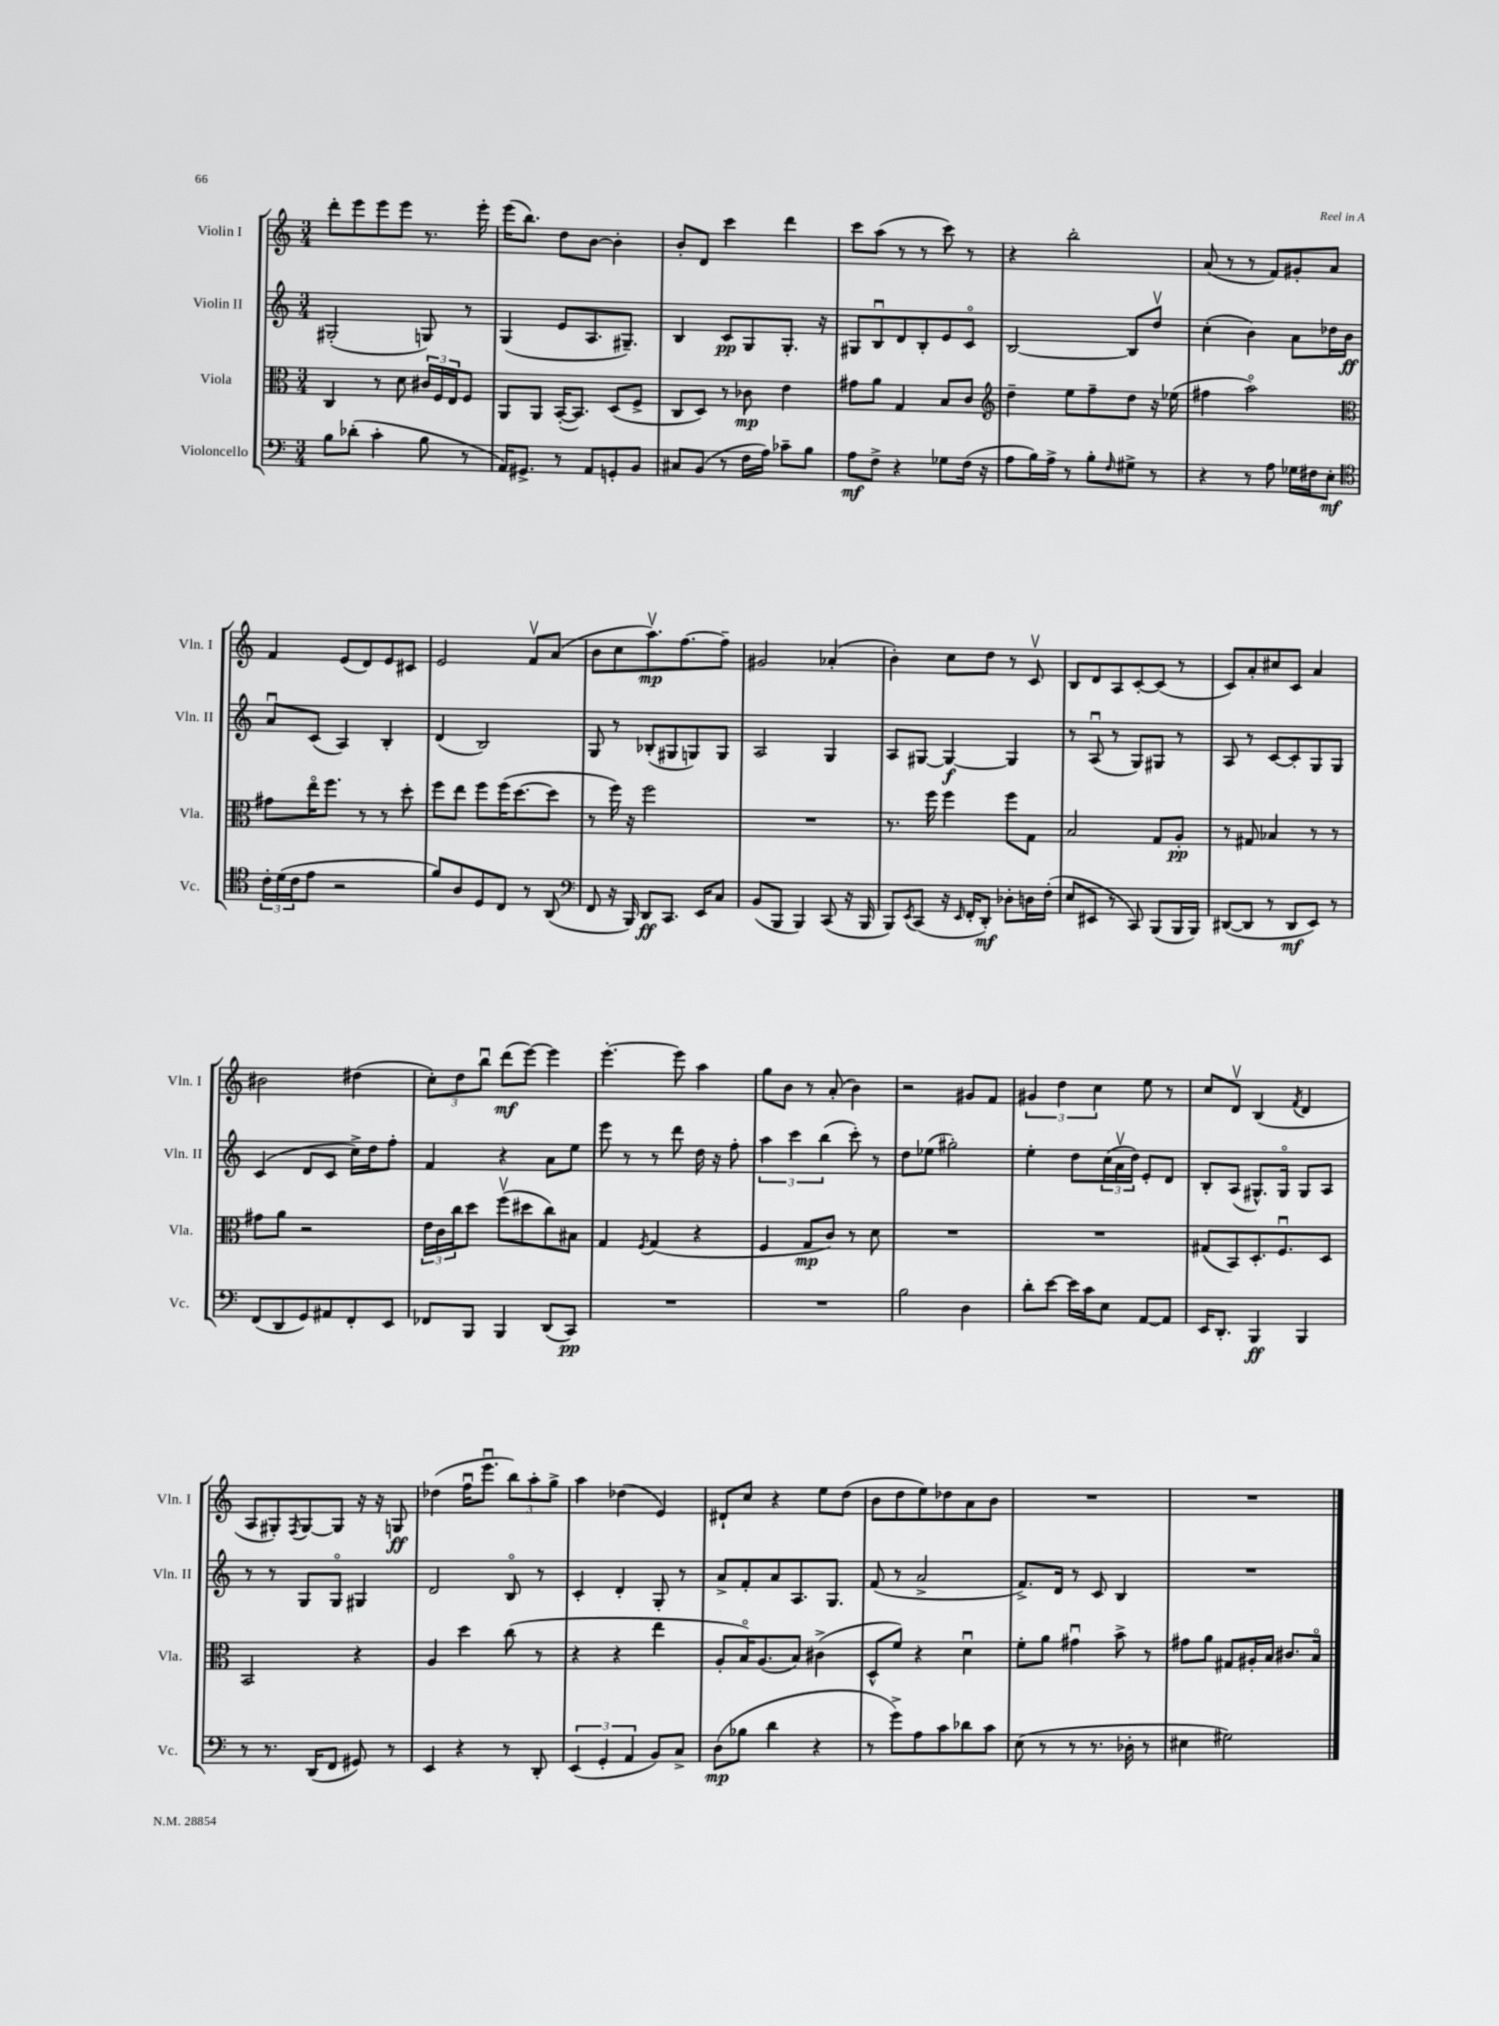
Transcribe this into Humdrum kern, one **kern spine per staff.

**kern	**dynam	**kern	**dynam	**kern	**dynam	**kern	**dynam
*part4	*part4	*part3	*part3	*part2	*part2	*part1	*part1
*staff4	*staff4	*staff3	*staff3	*staff2	*staff2	*staff1	*staff1
*I"Violoncello	*	*I"Viola	*	*I"Violin II	*	*I"Violin I	*
*I'Vc.	*	*I'Vla.	*	*I'Vln. II	*	*I'Vln. I	*
*clefF4	*	*clefC3	*	*clefG2	*	*clefG2	*
*k[]	*	*k[]	*	*k[]	*	*k[]	*
*M3/4	*	*M3/4	*	*M3/4	*	*M3/4	*
=11	=11	=11	=11	=11	=11	=11	=11
8B\L	.	4C/	.	(2G#X'/	.	8ddd'\L	.
(8d-X'\J	.	.	.	.	.	8eee\	.
4c'\	.	8r	.	.	.	8eee\	.
.	.	8d\	.	.	.	8eee\J	.
8B\	.	24c#X/LL	.	8Gn/)	.	8.r	.
.	.	24F/	.	.	.	.	.
.	.	24E/J	.	.	.	.	.
8r	.	8F/J	.	8r	.	.	.
.	.	.	.	.	.	16eee'\	.
=12	=12	=12	=12	=12	=12	=12	=12
16AA/KL)	.	8AA/L	.	(4G/	.	(16eee\KL	.
8.GG#X^/J	.	.	.	.	.	8.bb\J)	.
.	.	8AA/J	.	.	.	.	.
8r	.	([16BB'/KL	.	8e/L	.	8dd\L	.
.	.	8.BB/J])	.	.	.	.	.
8AA/L	.	.	.	8.A/	.	[8b\J	.
8GGn'/	.	(8D/L	.	.	.	4b'\]	.
.	.	.	.	8.G#X~/J)	.	.	.
8BB/J	.	8F^/J	.	.	.	.	.
=13	=13	=13	=13	=13	=13	=13	=13
8C#X/L	.	8C/L	.	4B/	.	8b'/L	.
(8BB/J	.	8D/J)	.	.	.	8d/J	.
8r	.	8r	.	8c/L	pp	4ccc\	.
16F\LL	.	8c-X\	mp	8G/	.	.	.
16A\JJ)	.	.	.	.	.	.	.
8c-X~\L	.	4e\	.	8.G'/J	.	4ddd\	.
8B\J	.	.	.	.	.	.	.
.	.	.	.	16r	.	.	.
=14	=14	=14	=14	=14	=14	=14	=14
8A\L	mf	8g#X\L	.	8G#X/L	.	8ccc\L	.
8F^\J	.	8a\J	.	8Bu/	.	(8aa\J	.
4r	.	4G/	.	8d/	.	8r	.
.	.	.	.	8B'/	.	8r	.
8G-X\L	.	8B/L	.	8e/	.	8ccc\)	.
(16F\Jk	.	8c/J	.	8c/J	.	8r	.
16r	.	.	.	.	.	.	.
=15	=15	=15	=15	=15	=15	=15	=15
*	*	*clefG2	*	*	*	*	*
8A\L	.	4dd~\	.	[2B/	.	4r	.
16B\L)	.	.	.	.	.	.	.
16A^\JJ	.	.	.	.	.	.	.
8r	.	8ee\L	.	.	.	2bb'\	.
8B'\L	.	8ff~\	.	.	.	.	.
16qqF/	.	.	.	.	.	.	.
8G#X^\J	.	8dd\J	.	8B/L]	.	.	.
8r	.	16r	.	8ddv/J	.	.	.
.	.	(16ee-X\	.	.	.	.	.
=16	=16	=16	=16	=16	=16	=16	=16
4r	.	4ff#X\	.	(4cc'\	.	(8a/	.
.	.	.	.	.	.	8r	.
8r	.	2aa\)	.	4b\)	.	8r	.
8A\	.	.	.	.	.	8f/L)	.
16G-X\LL	.	.	.	8a\L	.	8g#X'/	.
16F#X\J	.	.	.	.	.	.	.
8E'\J	mf	.	.	16dd-X\L	.	8a/J	.
.	.	.	.	16b\JJ	ff	.	.
!!LO:LB:g=z
=17	=17	=17	=17	=17	=17	=17	=17
*clefC4	*	*clefC3	*	*	*	*	*
24c'\LL	.	8g#X\L	.	8au/L	.	4f/	.
(24d\	.	.	.	.	.	.	.
24c\J	.	.	.	.	.	.	.
8e\J	.	16ee\K	.	(8c/J	.	.	.
.	.	8.ff\J	.	.	.	.	.
2r	.	.	.	4A/)	.	(8e/L	.
.	.	8r	.	.	.	8d/)	.
.	.	8r	.	4B'/	.	8e/	.
.	.	8dd'\	.	.	.	8c#X/J	.
=18	=18	=18	=18	=18	=18	=18	=18
8f/L)	.	8ff\L	.	(4d/	.	2e/	.
8A/	.	8ee\J	.	.	.	.	.
8D/	.	8ff\L	.	2B/)	.	.	.
8C/J	.	(16ff\K	.	.	.	.	.
.	.	[8.dd\	.	.	.	.	.
8r	.	.	.	.	.	8fv/L	.
(8AA/	.	8dd\J]	.	.	.	(8a/J	.
=19	=19	=19	=19	=19	=19	=19	=19
*clefF4	*	*	*	*	*	*	*
8FF/	.	8r	.	8G/	.	8b\L	.
16r	.	16ff\)	.	8r	.	8cc\	.
16BBB/)	.	16r	.	.	.	.	.
8DD/L	ff	2ff\	.	(8B-X'/L	.	8.aav\)	mp
8.CC/J	.	.	.	8G#X/	.	.	.
.	.	.	.	.	.	[8.ff\	.
.	.	.	.	8Gn/)	.	.	.
16EE/KL	.	.	.	.	.	.	.
8C/J	.	.	.	8G/J	.	8ff~\J]	.
=20	=20	=20	=20	=20	=20	=20	=20
(8BB/L	.	2.r	.	2A/	.	2g#X/	.
8BBB/J	.	.	.	.	.	.	.
4BBB/)	.	.	.	.	.	.	.
(8CC/	.	.	.	4G/	.	(4a-X'/	.
16r	.	.	.	.	.	.	.
16BBB/	.	.	.	.	.	.	.
=21	=21	=21	=21	=21	=21	=21	=21
8BBB/L)	.	8.r	.	8A/L	.	4b'\)	.
8qEE/	.	.	.	.	.	.	.
(8CC/J	.	.	.	[8G#X/J	.	.	.
.	.	16ff\	.	.	.	.	.
16r	.	4ff\	.	4G#/_	f	8cc\L	.
16qqEE/	.	.	.	.	.	.	.
16FF'/KL	.	.	.	.	.	.	.
8DD'/J)	mf	.	.	.	.	8dd\J	.
8D-X'\L	.	8ff\L	.	4G#/]	.	8r	.
16Dn\L	.	8G\J	.	.	.	8cv/	.
(16F'\JJ	.	.	.	.	.	.	.
=22	=22	=22	=22	=22	=22	=22	=22
8E/L	.	2B/	.	8r	.	8B/L	.
8EE#X/J	.	.	.	(8Au/	.	8d/	.
8r	.	.	.	8r	.	8A/	.
8CC/)	.	.	.	8G/L)	.	[8c'/	.
(8BBB/L	.	8G/L	.	8G#X/J	.	(8c/J]	.
16BBB/L	.	8A'/J	pp	8r	.	8r	.
16BBB/JJ)	.	.	.	.	.	.	.
=23	=23	=23	=23	=23	=23	=23	=23
([8DD#X/L	.	8r	.	8A/	.	8c/L)	.
8DD#/J]	.	8G#X/	.	8r	.	8a'/	.
8r	.	4B-X/	.	[8c/L	.	8cc#X/	.
8DD#/L	mf	.	.	8c'/]	.	8c/J	.
8EE/J)	.	8r	.	8G/	.	4a/	.
8r	.	8r	.	8G/J	.	.	.
!!LO:LB:g=z
=24	=24	=24	=24	=24	=24	=24	=24
(8FF/L	.	8g#X\L	.	(4c/	.	2b#X\	.
8DD/	.	8a\J	.	.	.	.	.
8GG/)	.	2r	.	8d/L	.	.	.
8AA#X/	.	.	.	8c/J	.	.	.
8FF'/	.	.	.	16cc^\LL)	.	(4dd#X\	.
.	.	.	.	16dd\J	.	.	.
8EE/J	.	.	.	8ff'\J	.	.	.
=25	=25	=25	=25	=25	=25	=25	=25
8FF-X/L	.	24e\LL	.	4f/	.	12cc'\L)	.
.	.	24c\	.	.	.	.	.
.	.	24cc\J	.	.	.	12dd\	.
8BBB/J	.	8dd\J	.	.	.	.	.
.	.	.	.	.	.	12bbu\J	.
4BBB/	.	(8ffv\L	.	4r	.	(8ddd\L	mf
.	.	8dd#X\	.	.	.	[8eee\J)	.
(8DD/L	.	8cc\)	.	8a\L	.	4eee\]	.
8CC/J)	pp	8B#X\J	.	8ee\J	.	.	.
=26	=26	=26	=26	=26	=26	=26	=26
2.r	.	4G/	.	8eee\	.	[4.eee'\	.
.	.	.	.	8r	.	.	.
.	.	8qF/	.	.	.	.	.
.	.	(4G/	.	8r	.	.	.
.	.	.	.	8ddd\	.	8eee\]	.
.	.	4r	.	16dd\	.	4aa\	.
.	.	.	.	16r	.	.	.
.	.	.	.	8ff'\	.	.	.
=27	=27	=27	=27	=27	=27	=27	=27
2.r	.	4F/	.	6aa\	.	8gg\L	.
.	.	.	.	.	.	8b\J	.
.	.	.	.	6ccc\	.	.	.
.	.	8G/L	mp	.	.	8r	.
.	.	.	.	(6bb\	.	.	.
.	.	8c/J)	.	.	.	(8a'/	.
.	.	8r	.	8ccc'\)	.	4b\)	.
.	.	8d\	.	8r	.	.	.
=28	=28	=28	=28	=28	=28	=28	=28
2B\	.	2.r	.	8dd\L	.	2r	.
.	.	.	.	(8ee-X\J	.	.	.
.	.	.	.	2gg#X'\)	.	.	.
4D\	.	.	.	.	.	8g#X/L	.
.	.	.	.	.	.	8f/J	.
=29	=29	=29	=29	=29	=29	=29	=29
8d'\L	.	2.r	.	4ee'\	.	6g#X/	.
[8e\J	.	.	.	.	.	.	.
.	.	.	.	.	.	6dd\	.
16e\LL]	.	.	.	8dd\L	.	.	.
16c\J	.	.	.	.	.	.	.
.	.	.	.	.	.	6cc\	.
8E\J	.	.	.	(24cc\L	.	.	.
.	.	.	.	24av\	.	.	.
.	.	.	.	24dd\JJ)	.	.	.
[8AA/L	.	.	.	8e'/L	.	8ee\	.
8AA/J]	.	.	.	8d/J	.	8r	.
=30	=30	=30	=30	=30	=30	=30	=30
16EE/KL	.	(8G#X/L	.	8B'/L	.	8cc/L	.
8.DD'/J	.	.	.	.	.	.	.
.	.	8BB/)	.	(8A/J	.	8dv/J	.
4BBB/	ff	8.D'/	.	8.G#X^^/L)	.	(4B/	.
.	.	8.Fu/	.	16G#/Jk	.	.	.
.	.	.	.	.	.	8qf/	.
4BBB/	.	.	.	8G#/L	.	4d/	.
.	.	8D/J	.	8A/J	.	.	.
!!LO:LB:g=z
=31	=31	=31	=31	=31	=31	=31	=31
8r	.	2BB/	.	8r	.	8A/L	.
8.r	.	.	.	8r	.	8G#X'/)	.
.	.	.	.	.	.	8qF/	.
.	.	.	.	8G/L	.	[8G#/	.
(16DD/KL	.	.	.	.	.	.	.
8FF/J	.	.	.	8G/J	.	8G#/J]	.
8GG#X/)	.	4r	.	4G#X/	.	16r	.
.	.	.	.	.	.	16r	.
8r	.	.	.	.	.	8Gn/	ff
=32	=32	=32	=32	=32	=32	=32	=32
4EE/	.	4A/	.	2d/	.	(4dd-X\	.
4r	.	4dd\	.	.	.	16ffu\KL	.
.	.	.	.	.	.	8.eeeu\J	.
8r	.	(8cc\	.	8B/	.	12bb\L)	.
.	.	.	.	.	.	12aa'\	.
8DD'/	.	8r	.	8r	.	.	.
.	.	.	.	.	.	12gg^\J	.
=33	=33	=33	=33	=33	=33	=33	=33
(6EE/	.	4r	.	4c'/	.	4aa\	.
6GG'/	.	.	.	.	.	.	.
.	.	4r	.	4d'/	.	(4dd-X\	.
6AA/	.	.	.	.	.	.	.
8BB/L)	.	4ee\	.	8G'/	.	4e/)	.
8C^/J	.	.	.	8r	.	.	.
=34	=34	=34	=34	=34	=34	=34	=34
(8D\L	mp	8A'/L	.	8a^/L	.	8d#X`/L	.
8B-X\J	.	16B/K)	.	8f'/	.	8cc/J	.
.	.	(8.A/	.	.	.	.	.
4d\	.	.	.	8a/	.	4r	.
.	.	8B/J)	.	8.A/	.	.	.
4r	.	(4c#X^\	.	.	.	8ee\L	.
.	.	.	.	8.G/J	.	.	.
.	.	.	.	.	.	(8dd\J	.
=35	=35	=35	=35	=35	=35	=35	=35
8r	.	8D^^/L	.	(8f/	.	8b\L	.
8g^\L)	.	8f/J)	.	8r	.	8dd\	.
8A\	.	4r	.	2a^/	.	8ee\)	.
8c\	.	.	.	.	.	8dd-X\	.
8d-X\	.	4du\	.	.	.	8a\	.
8c\J	.	.	.	.	.	8b\J	.
=36	=36	=36	=36	=36	=36	=36	=36
(8E\	.	8f'\L	.	8.f^/L)	.	2.r	.
8r	.	8a\J	.	.	.	.	.
.	.	.	.	16d/Jk	.	.	.
8r	.	4g#Xu\	.	8r	.	.	.
8.r	.	.	.	8c/	.	.	.
.	.	8b^\	.	4B/	.	.	.
16D-X'\	.	.	.	.	.	.	.
8r	.	8r	.	.	.	.	.
=37	=37	=37	=37	=37	=37	=37	=37
4E#X\	.	8g#X\L	.	2.r	.	2.r	.
.	.	8a\J	.	.	.	.	.
2G#X\)	.	8G#X/L	.	.	.	.	.
.	.	16A#X'/L	.	.	.	.	.
.	.	16B/JJ	.	.	.	.	.
.	.	8.c#X/L	.	.	.	.	.
.	.	16B/Jk	.	.	.	.	.
==	==	==	==	==	==	==	==
*-	*-	*-	*-	*-	*-	*-	*-
